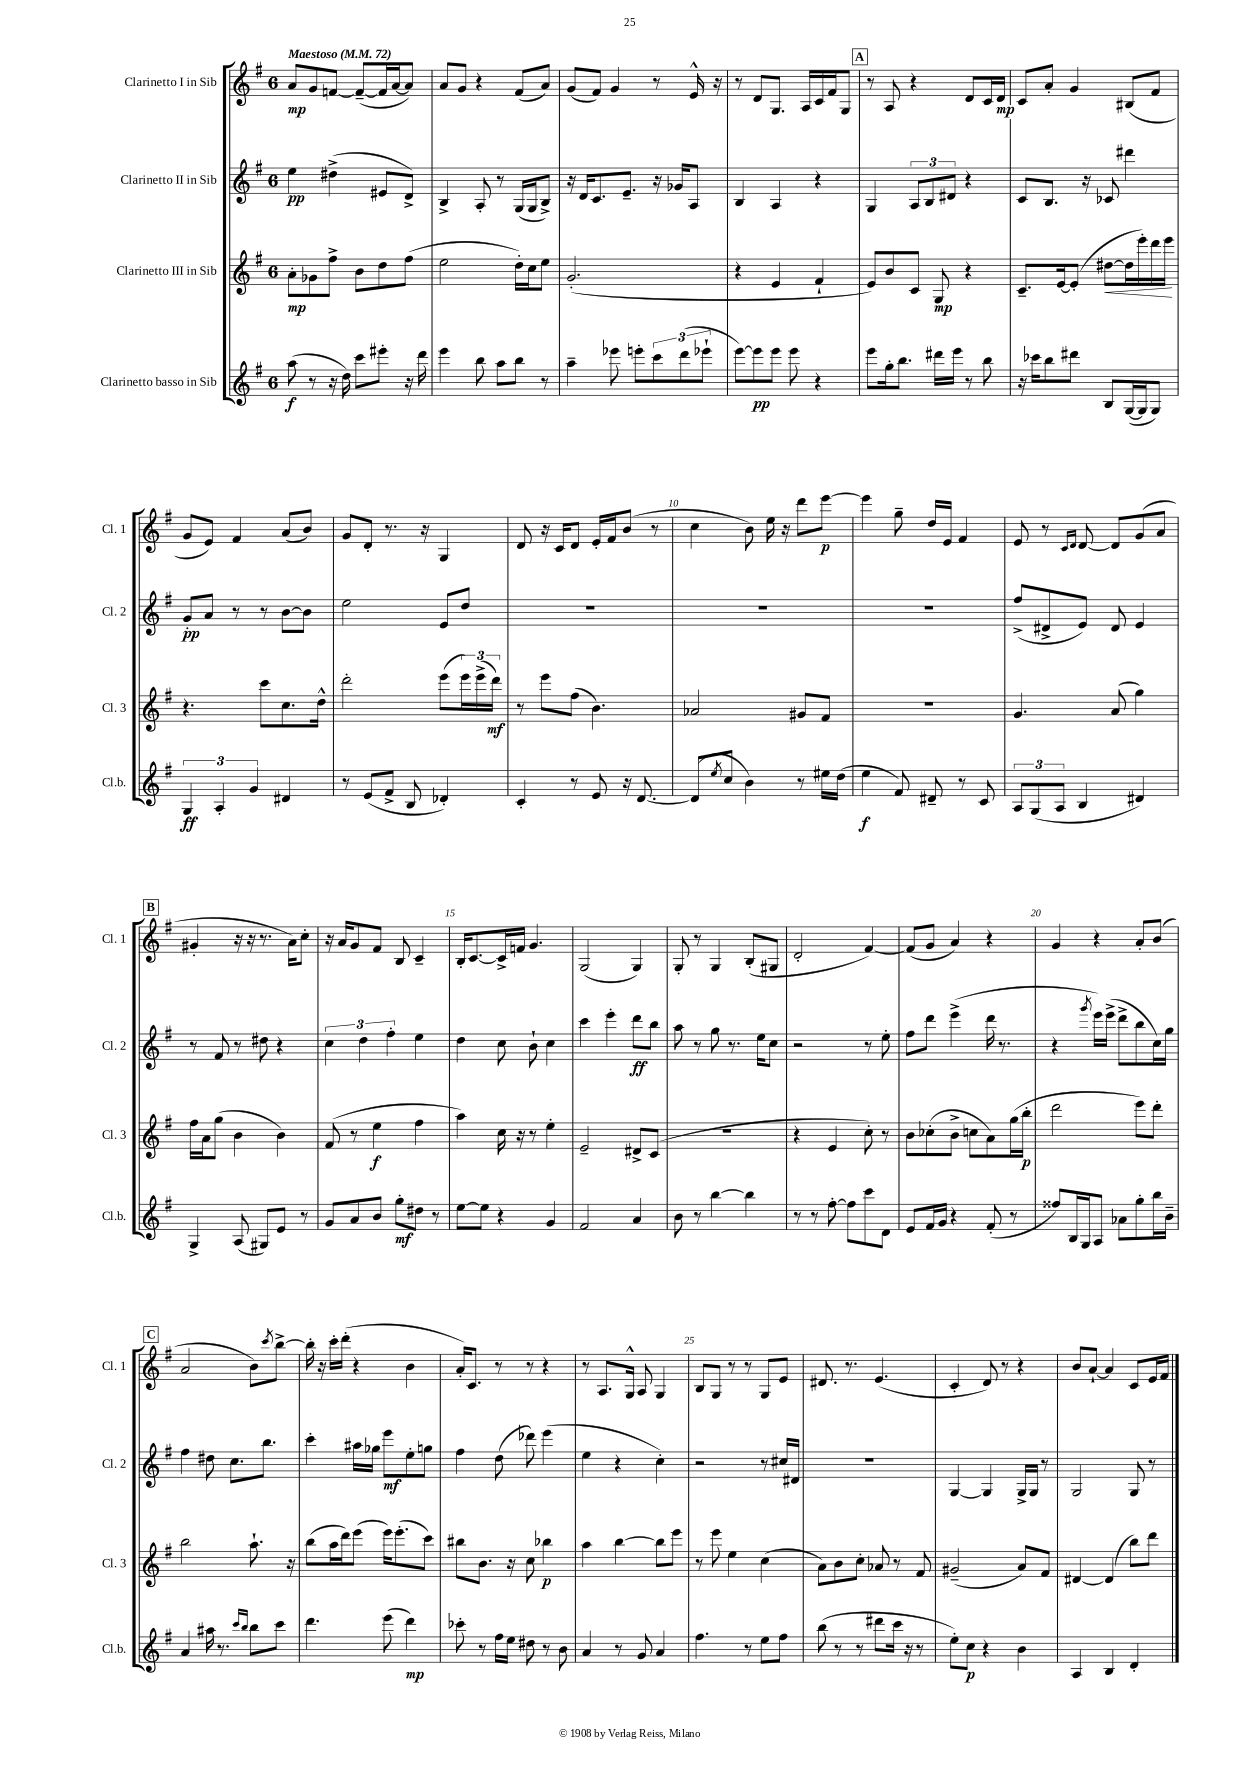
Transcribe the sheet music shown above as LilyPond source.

<<
\new StaffGroup <<
\new Staff = "s0" \with { instrumentName = "Clarinetto I in Sib" shortInstrumentName = "Cl. 1" } {
    \clef treble \key g \major \once \override Staff.TimeSignature.style = #'single-digit \time 6/8 \tempo "Maestoso" 4 = 72
    a'8\mp g'8 f'8~ f'8~--( f'16 a'16~ a'8) |
    a'8 g'8 r4 fis'8( a'8) |
    g'8( fis'8) g'4 r8 e'16-^ r16 |
    r8 d'8 g8. a16 c'16 fis'16 g8 |
    \mark \markup { \box "A" } r8 a8 r4 d'8 c'16 d'16\mp |
    c'8 a'8-. g'4 bis8( fis'8 |
    g'8 e'8) fis'4 a'8( b'8) |
    g'8 d'8-. r8. r16 g4 |
    d'8 r16 c'16 d'8 e'16-. fis'16 b'8( r8 |
    c''4 b'8) e''16 r16 d'''8 e'''8~\p |
    e'''4 g''8-- d''16 e'16 fis'4 |
    e'8 r8 \grace { c'16 d'16 } d'8~ d'8 g'8( a'8 |
    \mark \markup { \box "B" } gis'4-. r16 r16 r8. a'16) c''8-. |
    r16 a'16 g'8 fis'8 b8 c'4-- |
    b16-. c'8.~ c'16-> f'16 g'4. |
    g2( g4) |
    g8-. r8 g4 b8-.( gis8 |
    d'2-. fis'4~) |
    fis'8( g'8 a'4) r4 |
    g'4 r4 a'8-. b'8( |
    \mark \markup { \box "C" } a'2 b'8) \acciaccatura { c'''8 } b''8~-> |
    b''16-. r16 c'''16-. d'''16-.( r4 b'4 |
    a'16-.) c'8. r8 r8 r4 |
    r8 a8. g16-^ a8 g4 |
    b8 g8 r8 r8 g8 e'8 |
    dis'8. r8. e'4.( |
    c'4-. d'8) r8 r4 |
    b'8 a'8~-! a'4 c'8 e'16 fis'16 \bar "|." |
}
\new Staff = "s1" \with { instrumentName = "Clarinetto II in Sib" shortInstrumentName = "Cl. 2" } {
    \clef treble \key g \major \once \override Staff.TimeSignature.style = #'single-digit \time 6/8
    e''4\pp dis''4->( eis'8 d'8->) |
    b4-> a8-. r8 g16( g16 b8->) |
    r16 d'16 c'8. e'8.-- r16 ges'16 a8 |
    b4 a4 r4 |
    \mark \markup { \box "A" } g4 \tuplet 3/2 { a8 b8 dis'8 } r4 |
    c'8 b8. r16 ces'8 dis'''4 |
    g'8-.\pp a'8 r8 r8 b'8~ b'8 |
    e''2 e'8 d''8 |
    R2. |
    R2. |
    R2. |
    fis''8->( dis'8-> e'8) dis'8 e'4 |
    \mark \markup { \box "B" } r8 fis'8 r8 dis''8 r4 |
    \tuplet 3/2 { c''4 d''4 fis''4-. } e''4 |
    d''4 c''8 b'8-! c''4 |
    c'''4 e'''4-. d'''8\ff b''8 |
    a''8 r8 g''8 r8. e''16 c''8 |
    r2 r8 e''8-. |
    fis''8 d'''8 e'''4->( d'''16 r8. |
    r4 \acciaccatura { g'''8 } e'''16) e'''16->( d'''8-> b''8 c''16) g''16 |
    \mark \markup { \box "C" } fis''4 dis''8 c''8. b''8. |
    c'''4-. ais''16 ges''16 e'''8\mf e''8-. g''8 |
    fis''4 d''8( des'''8) e'''4( |
    e''4 r4 c''4-.) |
    r2 r8 cis''16 dis'16 |
    R2. |
    g4~ g4 g16-> g16 r8 |
    g2 g8 r8 \bar "|." |
}
\new Staff = "s2" \with { instrumentName = "Clarinetto III in Sib" shortInstrumentName = "Cl. 3" } {
    \clef treble \key g \major \once \override Staff.TimeSignature.style = #'single-digit \time 6/8
    a'8-.\mp ges'8 fis''8-> b'8 d''8 fis''8( |
    e''2 d''16-.) c''16 e''8 |
    g'2.-.( |
    r4 e'4 fis'4-! |
    \mark \markup { \box "A" } e'8) b'8 c'8 g8\mp r4 |
    c'8.-- e'16~ e'8-.( dis''8~\< dis''16 e'''16-.) d'''16 e'''16\! |
    r4. c'''8 c''8. d''16-^ |
    d'''2-. e'''8( \tuplet 3/2 { e'''16) e'''16->( d'''16\mf) } |
    r8 e'''8 fis''8( b'4.) |
    aes'2 gis'8 fis'8 |
    R2. |
    g'4. a'8( g''4) |
    \mark \markup { \box "B" } fis''16 a'16 g''8( b'4 b'4) |
    fis'8( r8 e''4\f fis''4 |
    a''4) c''16 r16 r8 e''4-. |
    e'2-- dis'8-> c'8( |
    R2. |
    r4 e'4 c''8-.) r8 |
    b'8 ces''8-.( b'8-> c''8 a'8) g''16( b''16-.\p |
    d'''2 e'''8) d'''8-. |
    \mark \markup { \box "C" } b''2 a''8.-! r16 |
    b''8( a''16 d'''16) e'''8( e'''16) e'''8.-.( c'''8) |
    bis''8 b'8. r16 c''8 bes''4\p |
    a''4 b''4~ b''8 e'''8 |
    r8 e'''8 e''4 c''4( |
    a'8) b'8 c''8-. aes'8 r8 fis'8 |
    gis'2--( a'8) fis'8 |
    dis'4~ dis'4( b''8) d'''8 \bar "|." |
}
\new Staff = "s3" \with { instrumentName = "Clarinetto basso in Sib" shortInstrumentName = "Cl.b." } {
    \clef treble \key g \major \once \override Staff.TimeSignature.style = #'single-digit \time 6/8
    a''8\f( r8 r16 d''16) c'''8 eis'''8-. r16 d'''16 |
    e'''4 b''8 a''8 b''8 r8 |
    a''4-- ees'''8 e'''8-. \tuplet 3/2 { c'''8 d'''8( ees'''8-! } |
    e'''8~) e'''8\pp e'''8 e'''8 r4 |
    \mark \markup { \box "A" } e'''8 g''16-. b''8. dis'''16 e'''16 r8 b''8 |
    r16 ces'''16 b''8 dis'''8 b8 g16~( g16 g8) |
    \tuplet 3/2 { g4\ff a4-. g'4 } dis'4 |
    r8 e'8( fis'8-> b8 des'4-.) |
    c'4-. r8 e'8 r16 d'8.~ |
    d'8( \acciaccatura { e''8 } c''8 b'4) r8 eis''16 d''16( |
    e''4\f fis'8) dis'8-- r8 c'8 |
    \tuplet 3/2 { a8 g8( a8 } b4 dis'4) |
    \mark \markup { \box "B" } g4-> a8( gis8) e'8 r8 |
    g'8 a'8 b'8 g''8-.\mf dis''8 r8 |
    e''8~ e''8 r4 g'4 |
    fis'2 a'4 |
    b'8 r8 b''4~ b''4 |
    r8 r8 fis''8~-. fis''8 c'''8 d'8 |
    e'8 fis'16 g'16 r4 fis'8-.( r8 |
    fisis''8) b16 g16 a8 aes'8 g''8-. b''16 b'16-- |
    \mark \markup { \box "C" } a'4 ais''16 r8. \grace { c'''16 b''16 } b''8 c'''8 |
    d'''4. e'''8( d'''4\mp) |
    ces'''8-. r8 fis''16 e''16 dis''8 r8 b'8 |
    a'4 r8 g'8 a'4 |
    fis''4. r8 e''8 fis''8 |
    b''8( r8 r8 dis'''8 c'''16 r16 r8 |
    e''8-.) c''8\p r4 b'4 |
    a4 b4 d'4-. \bar "|." |
}
>>
>>
\layout { \context { \Score \override BarNumber.break-visibility = ##(#f #t #t) barNumberVisibility = #(every-nth-bar-number-visible 5) } }
